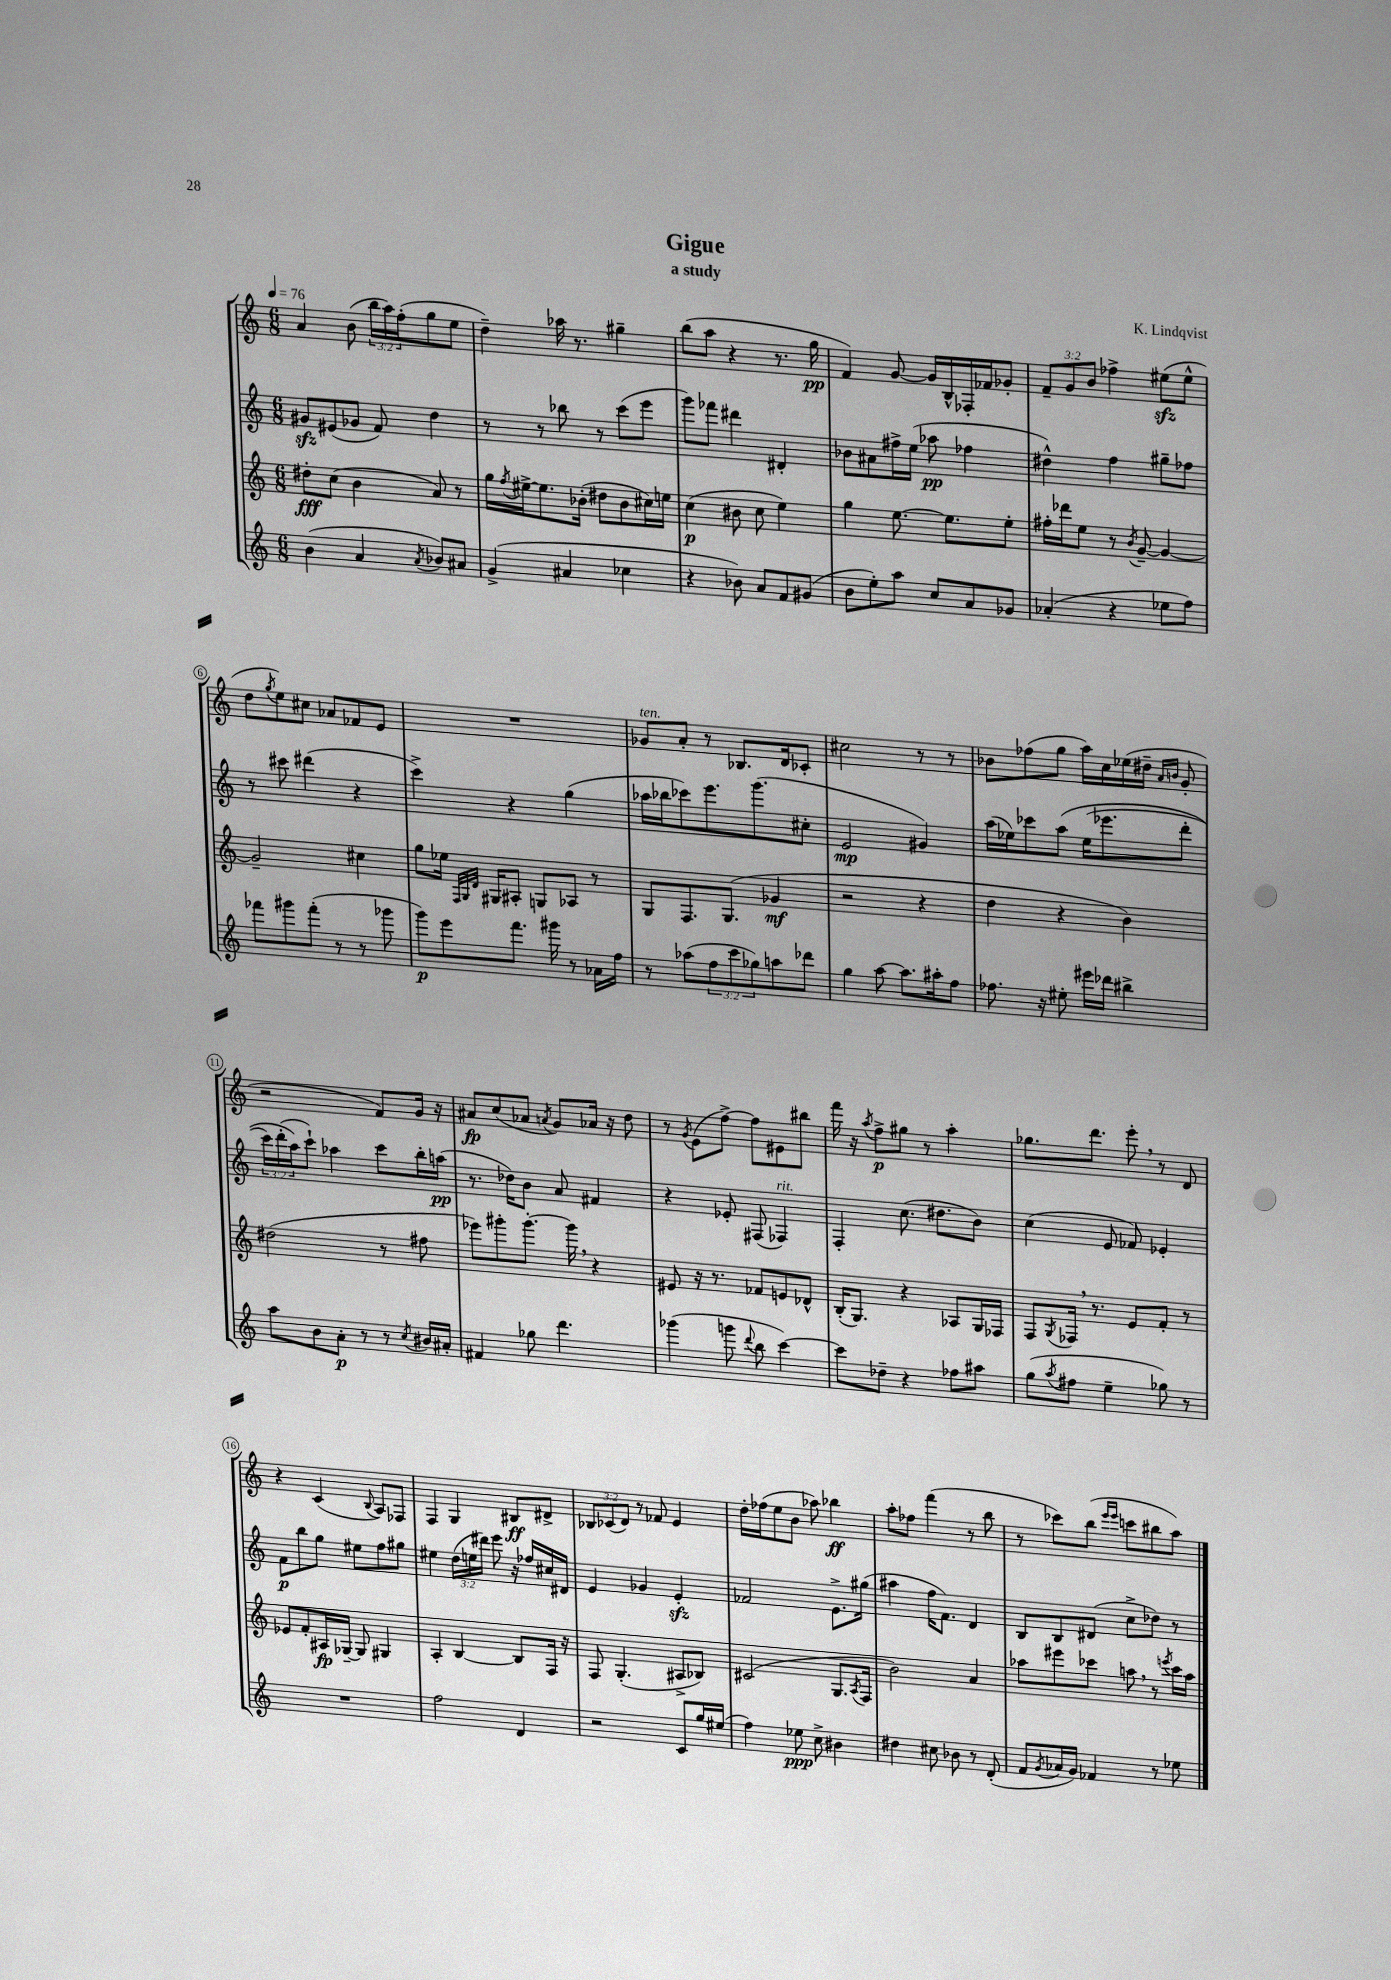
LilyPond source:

\header { title = "Gigue" composer = "K. Lindqvist" subtitle = "a study" }
<<
\new StaffGroup <<
\new Staff = "s0" {
    \clef treble \key c \major \numericTimeSignature \time 6/8 \override Staff.TupletNumber.text = #tuplet-number::calc-fraction-text \tempo 4 = 76
    a'4 b'8( \tuplet 3/2 { b''16 a''16) f''16-.( } g''8 e''8 |
    d''4--) aes''16 r8. gis''4-- |
    b''8( a''8 r4 r8. g''16\pp |
    f'4) g'8~ g'16 b16-^ fes16-. fes'16 ges'8-. |
    \tuplet 3/2 { f'8-- g'8 b'8 } fes''4-> eis''8\sfz( eis''8-^ |
    d''8 \acciaccatura { g''8 } e''8) cis''8 aes'8 fes'8 e'8 |
    R2. |
    ges'8^\markup { \italic "ten." } a'8-. r8 bes8. d'16 ces'8-. |
    cis''2 r8 r8 |
    bes'8 fes''8( g''8 a''16) c''16 ees''16( dis''16-- \grace { a'16 b'16 } g'8-. |
    r2 f'8) g'16 r16 |
    ais'8\fp c''8( aes'8 \acciaccatura { a'8 } g'8) aes'16 r16 d''8 |
    r8 \acciaccatura { g'8 } e'8( f''8~->) f''8 eis'8 bis''8 |
    f'''16 r16 \acciaccatura { a''8 } f''8->\p gis''8 r8 a''4-. |
    ges''8. d'''8. e'''8-. \breathe r8 d'8 |
    r4 c'4( \appoggiatura { b8 } a8) fes8 |
    f4 g4 bis8\ff dis'8-> |
    \tuplet 3/2 { bes8 ces'8( d'8) } r8 fes'8 e'4 |
    d''16-. fes''16( e''8 b'8 aes''8) bes''4\ff |
    a''8-. fes''8 f'''4( r8 b''8 |
    r8 ces'''8) b''8( \grace { e'''16 e'''16 } c'''8 bis''8 a''8) \bar "|." |
}
\new Staff = "s1" {
    \clef treble \key c \major \numericTimeSignature \time 6/8 \override Staff.TupletNumber.text = #tuplet-number::calc-fraction-text
    gis'8\sfz eis'8( ges'8 f'8) d''4 |
    r8 r8 bes''8 r8 c'''8( e'''8 |
    g'''8) fes'''8 dis'''4 dis'4-. |
    bes'8 ais'8 fis''16-> e''16( aes''8\pp fes''4 |
    dis''4-^) f''4 gis''8-- fes''8 |
    r8 cis'''8 dis'''4( r4 |
    c'''4->) r4 g''4( |
    aes''16 bes''16 ces'''8) e'''8. g'''8.( cis''8-. |
    e'2\mp gis'4) |
    a''16( ees''16) ces'''8 a''8\( ees''16( ees'''8. d'''8-. |
    \tuplet 3/2 { c'''16) d'''16-.( a''16\) } c'''8-!) aes''4 c'''8 b''16-. a''16\pp( |
    r8. des''16) b'8 a'8 fis'4 |
    r4 ees'8-. fis8( fes4^\markup { \italic "rit." }) |
    f4-. c''8.( dis''8. b'8) |
    c''4( e'8 fes'8) ees'4-. |
    f'8\p b''8 g''8 eis''8 f''8 gis''8 |
    eis''4 \tuplet 3/2 { d''16( e''16 dis'''16) } e'''8 r16 fes''16 cis''16 dis'16 |
    e'4 ges'4 e'4-.\sfz |
    fes'2 e'8.-> gis''16( |
    ais''4 f''16 f'8.) d'4 |
    b8 b8 dis'8( c''8-> des''8) r8 \bar "|." |
}
\new Staff = "s2" {
    \clef treble \key c \major \numericTimeSignature \time 6/8
    dis''8-.\fff c''8( b'4 a'8) r8 |
    g''16 \acciaccatura { f''8 } eis''16~-> eis''8. bes'16-.( dis''8 bes'8 cis''16) e''16 |
    c''4\p( bis'8 c''8 e''4) |
    g''4 e''8.~ e''8. e''8-. |
    fis''16-. des'''16 e''8 r8 \acciaccatura { b'8 } g'8~-- g'4~ |
    g'2-- cis''4 |
    g''8 ees''16 \grace { f32 g32 d'32 } gis16 ais8-. g8 aes8 r8 |
    g8 f8. g8.( ges'4\mf |
    r2 r4 |
    d''4 r4 b'4) |
    dis''2( r8 fis''8 |
    ees'''8) gis'''8-. gis'''8.~-. gis'''16 \breathe r4 |
    eis'8 r16 r8. fes'8 e'8 des'8-^ |
    b16-.( g8.) r4 aes8 g16 fes16 |
    f8 \acciaccatura { g8 } fes16 \breathe r8. e'8 f'8-. r8 |
    ees'8 f'8-. ais16\fp ges16~-- ges8 gis4 |
    a4-. b4~ b8 f16 r16 |
    f8 g4.-.( ais8-> bes8) |
    cis'2( g8. \acciaccatura { a8 } f16 |
    b'2) a'4 |
    aes''8 eis'''8 ces'''8 a''8 \breathe r8 \acciaccatura { e'''8 } ces'''16 a''16 \bar "|." |
}
\new Staff = "s3" {
    \clef treble \key c \major \numericTimeSignature \time 6/8 \override Staff.TupletNumber.text = #tuplet-number::calc-fraction-text
    b'4( a'4 \acciaccatura { a'8 } bes'8) ais'8 |
    g'4->( ais'4 ces''4 |
    r4 bes'8) a'8 f'8 gis'8( |
    b'8 e''8-.) a''8 c''8 a'8 ges'8 |
    aes'4-.( r4 ees''8 f''8) |
    fes'''8 gis'''8 fes'''8-.( r8 r8 ges'''8 |
    g'''8\p) e'''8 f'''8. gis'''16 r8 aes'16 f''16 |
    r8 aes''8( \tuplet 3/2 { f''8 c'''8 ges''8) } a''8 des'''8 |
    g''4 a''8~ a''8. ais''16-. f''8 |
    fes''8. r16 eis''8-. eis'''16 des'''16 bis''4-> |
    a''8 b'8 a'8-.\p r8 r8 \acciaccatura { c''8 } bis'16 ais'16-. |
    fis'4 ges''8 d'''4. |
    ges'''4( g'''8 \appoggiatura { d'''8 } b''8 c'''4~) |
    c'''8 des''8-- r4 fes''8 ais''8 |
    g''8( \acciaccatura { a''8 } fis''8 e''4-- ges''8) r8 |
    R2. |
    f''2 d'4 |
    r2 c'8 g''16 eis''16( |
    f''4) ees''8\ppp c''8-> bis'4 |
    dis''4 cis''8 bes'8 r8 d'8-.( |
    f'8 \acciaccatura { g'8 } aes'16 g'16) fes'4 r8 ees''8 \bar "|." |
}
>>
>>
\layout { \context { \Score \override BarNumber.stencil = #(make-stencil-circler 0.1 0.3 ly:text-interface::print) } }
